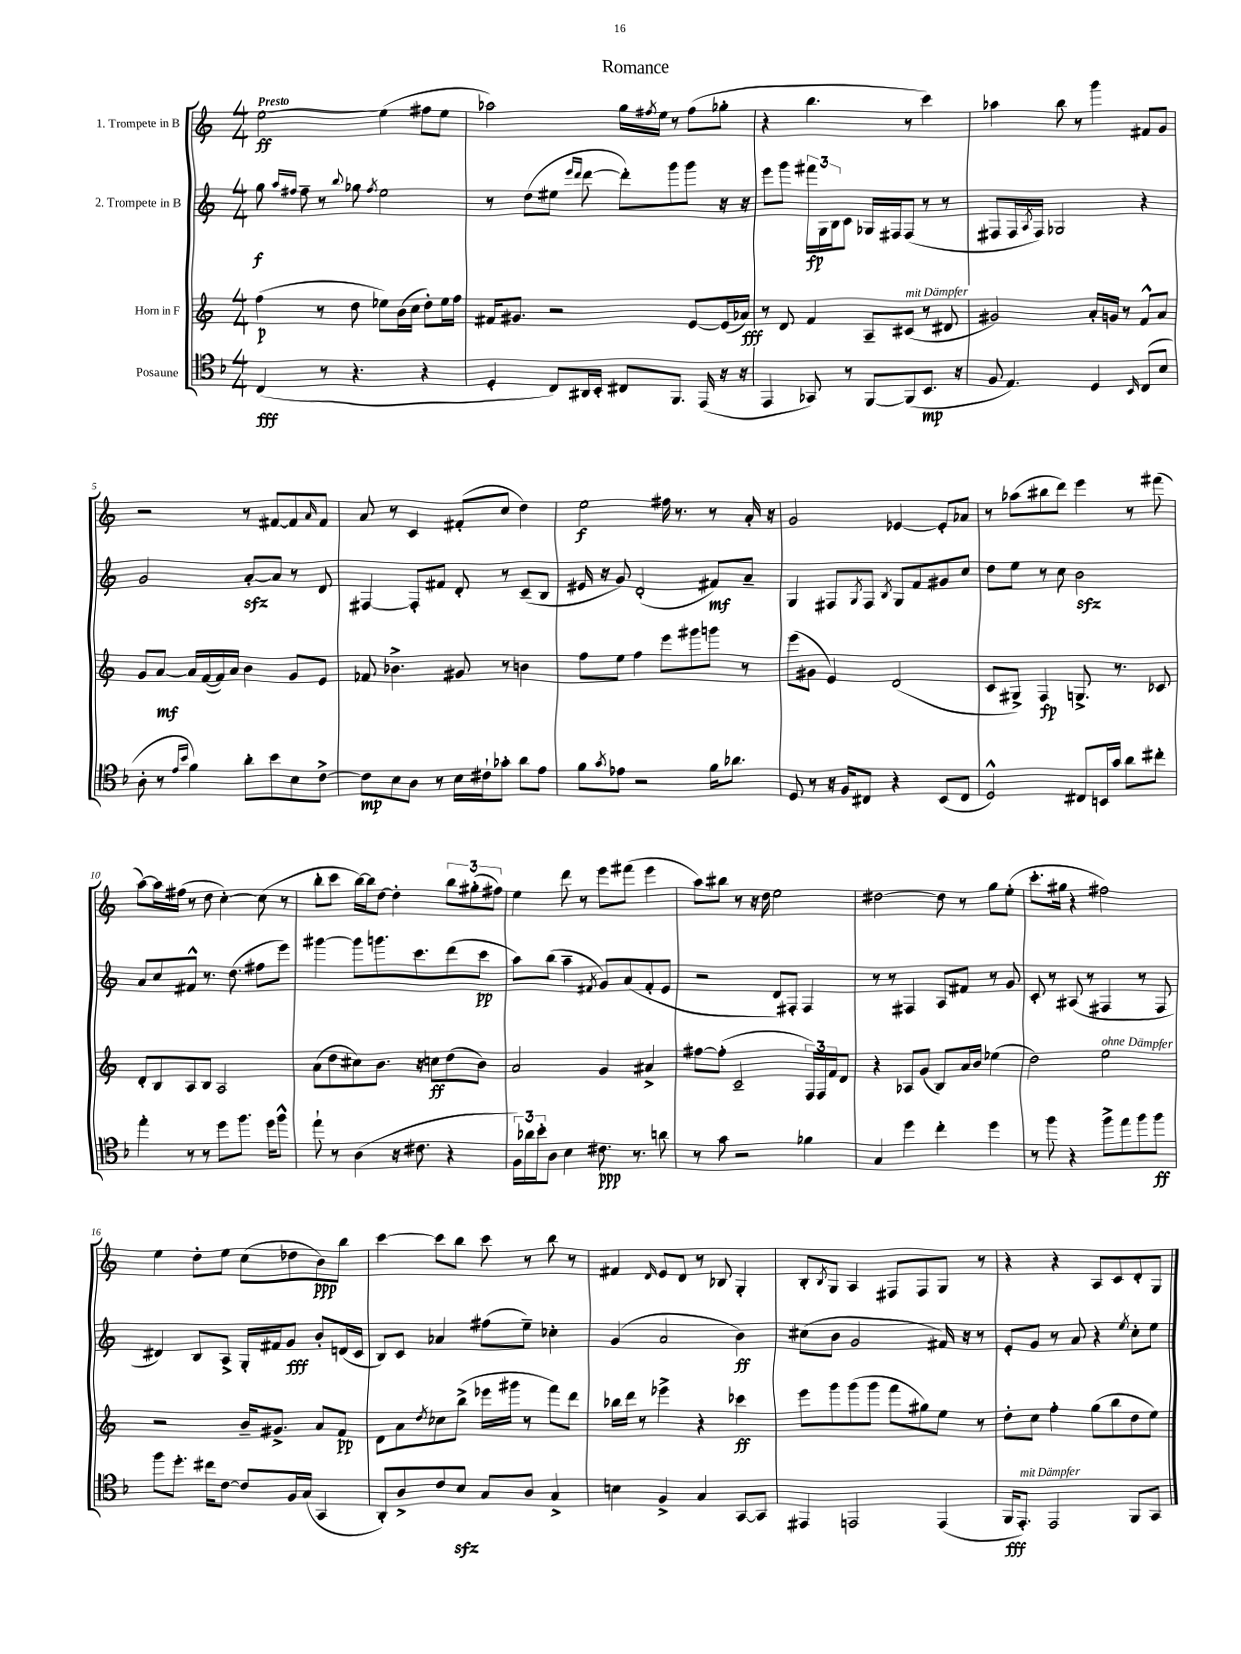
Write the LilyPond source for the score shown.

\header { title = "Romance" }
<<
\new StaffGroup <<
\new Staff = "s0" \with { instrumentName = "1. Trompete in B" } {
    \clef treble \key c \major \numericTimeSignature \time 4/4 \tempo "Presto"
    e''2~\ff e''4( fis''8 e''8 |
    aes''2) g''16 \acciaccatura { fis''8 } e''16 r8 fis''8( ges''8-. |
    r4 b''4. r8 c'''4) |
    aes''4 b''8 r8 g'''4 fis'8 g'8 |
    r2 r8 fis'8~ fis'8 \grace { a'16 } fis'8 |
    a'8 r8 c'4 fis'8-.( c''8 d''4) |
    e''2\f fis''16 r8. r8 a'16-. r16 |
    g'2 ees'4~ ees'8-. aes'8 |
    r8 aes''8( bis''8 d'''8) e'''4 r8 fis'''8( |
    a''8~) a''16 fis''16( r8 d''8 c''4~-.) c''8( r8 |
    b''8-. c'''8 b''16~) b''16 d''8~ d''4-. \tuplet 3/2 { b''8 gis''8-.( fis''8) } |
    e''4 d'''8 r8 e'''8 fis'''8( e'''4 |
    a''8) bis''8 r8 r16 d''16 e''2 |
    dis''2~ dis''8 r8 g''8 e''8-.( |
    c'''8.-. gis''16 r4 fis''2) |
    e''4 d''8-. e''8 c''8( des''8 b'8\ppp) b''8 |
    c'''4~ c'''8 b''8 c'''8 r8 b''8 r8 |
    fis'4 \grace { d'16 } e'8 d'8 r8 bes8 g4-. |
    b8-. \acciaccatura { b8 } g8 a4 fis8 fis8 g8 r8 |
    r4 r4 a8 c'8 d'8-. g8 \bar "|." |
}
\new Staff = "s1" \with { instrumentName = "2. Trompete in B" } {
    \clef treble \key c \major \numericTimeSignature \time 4/4
    g''8\f \grace { a''16 fis''16 } fis''8-- r8 \appoggiatura { b''8 } ges''8 \acciaccatura { fis''8 } e''2 |
    r8 d''8( eis''8 \grace { e'''16 d'''16 } d'''8~ d'''8-.) g'''8 g'''8 r16 r16 |
    e'''8 g'''8 \tuplet 3/2 { fis'''16\fp g16 b16 } c'8 ges16 fis16 fis8( r8 r8 |
    fis8 fis16 \acciaccatura { a8 } fis16) ges2 r4 |
    g'2 a'8~-.\sfz a'8 r8 d'8 |
    fis4~ fis8-. fis'8 d'8-. r8 c'8--( b8 |
    eis'16 r16 g'8) d'2-.( fis'8\mf) a'8-- |
    g4 fis8 \acciaccatura { g8 } fis8 \acciaccatura { b8 } g8 f'8 gis'8 c''8 |
    d''8 e''8 r8 c''8 b'2\sfz |
    a'8 c''8 fis'8-^ r8. d''8.( fis''8 e'''8) |
    gis'''4~ gis'''8 g'''8. c'''8. d'''8( c'''8\pp |
    a''8) b''8( a''4-- \acciaccatura { fis'8 } g'8) a'8( fis'8-. e'8 |
    r2 d'8) fis8-. fis4 |
    r8 r8 fis4 a8 fis'8 r8 g'8 |
    c'8-. r8 ais8( r8 fis4 r8 fis8 |
    dis'4) b8 a8-> g16-. fis'16 g'8\fff b'8-. d'16( c'16 |
    b8) c'8 aes'4 fis''8( e''8--) ces''4-. |
    g'4( a'2 b'4\ff) |
    cis''8( b'8 g'2 fis'16) r16 r8 |
    e'8-. g'8 r8 a'8 r4 \acciaccatura { e''8 } c''8-. e''8 \bar "|." |
}
\new Staff = "s2" \with { instrumentName = "Horn in F" } {
    \clef treble \key c \major \numericTimeSignature \time 4/4
    f''4\p( r8 d''8 ees''8) b'16( c''16 d''8-.) ees''16 f''16 |
    fis'16 gis'8. r2 e'8~ e'16( aes'16\fff) |
    r8 d'8 f'4 a8-- cis'8^\markup { \italic "mit Dämpfer" }( r8 dis'8 |
    gis'2) a'16-. g'16 r8 f'8-^ a'8 |
    g'8 a'8~\mf a'16 f'16~( f'16) a'16 b'4 g'8 e'8 |
    fes'8 bes'4.-> gis'8 r8 b'4 |
    f''8 e''8 f''4 e'''8 gis'''8 g'''8 r8 |
    e'''8( gis'8 e'4) d'2( |
    c'8 gis8->) f4\fp g8.-> r8. ces'8 |
    d'8-. b8 a8 b8 a2 |
    a'8( d''8 cis''8) b'8. r16 c''8\ff d''8( b'8) |
    a'2 g'4 ais'4-> |
    fis''8~ fis''8-.( c'2-- \tuplet 3/2 { f16) f16 f'16 } d'8 |
    r4 aes8 g'8( b8) a'16 b'16 ees''4( |
    d''2) e''2^\markup { \italic "ohne Dämpfer" } |
    r2 b'16-- gis'8.-> a'8 f'8\pp |
    d'8 a'8 \acciaccatura { d''8 } ces''8 b''8->( ees'''16 gis'''16 r8 f'''8) d'''8 |
    bes''16 d'''16 r8 ees'''4-> r4 ces'''4\ff |
    e'''8 g'''8 g'''8( g'''8 f'''8 gis''8) e''8 r8 |
    d''8-. c''8 f''4-. g''8( b''8 d''8 e''8) \bar "|." |
}
\new Staff = "s3" \with { instrumentName = "Posaune" } {
    \clef tenor \key f \major \numericTimeSignature \time 4/4
    c4\fff( r8 r4. r4 |
    d4-. c8) ais,16 bes,16-. cis8 f,8. e,16( r16 r16 |
    e,4 ges,8) r8 f,8~ f,8( bes,8.\mp r16 |
    f8 e4.) d4 \grace { bes,16 } c8( bes8 |
    a8-. r8 \grace { e'16 bes'16 } f'4) a'8-. bes'8 bes8 c'8~-> |
    c'8\mp bes8 a8 r8 bes16 cis'16-! ges'8-. a'8 e'8 |
    f'8 \acciaccatura { g'8 } ees'8 r2 f'16 aes'8. |
    d8 r8 r16 f16 cis8 r4 bes,8( cis8 |
    d2-^) cis8 b,16 g'16 a'8 cis''8-. |
    e''4-. r8 r8 d''8 f''8. d''16 f''8-^ |
    e''8-! r8 a4( r16 cis'8. r4 |
    \tuplet 3/2 { f16) aes'16 bes'16-. } a8 bes4 cis'8.\ppp r8. a'8 |
    r8 g'8 r2 fes'4 |
    g4 d''4 c''4-. d''4 |
    r8 f''8 r4 f''8-> e''8 f''8 f''8\ff |
    f''8 d''8.-. cis''16 c'8~ c'8 f16 g16( g,4 |
    a,8-.) a8-> c'8 bes8\sfz g8 a8 g4-> |
    b4 f4-> g4 g,8~ g,8 |
    eis,4 e,2 e,4( |
    f,16\fff e,8.-.^\markup { \italic "mit Dämpfer" }) e,2 f,8 g,8 \bar "|." |
}
>>
>>
